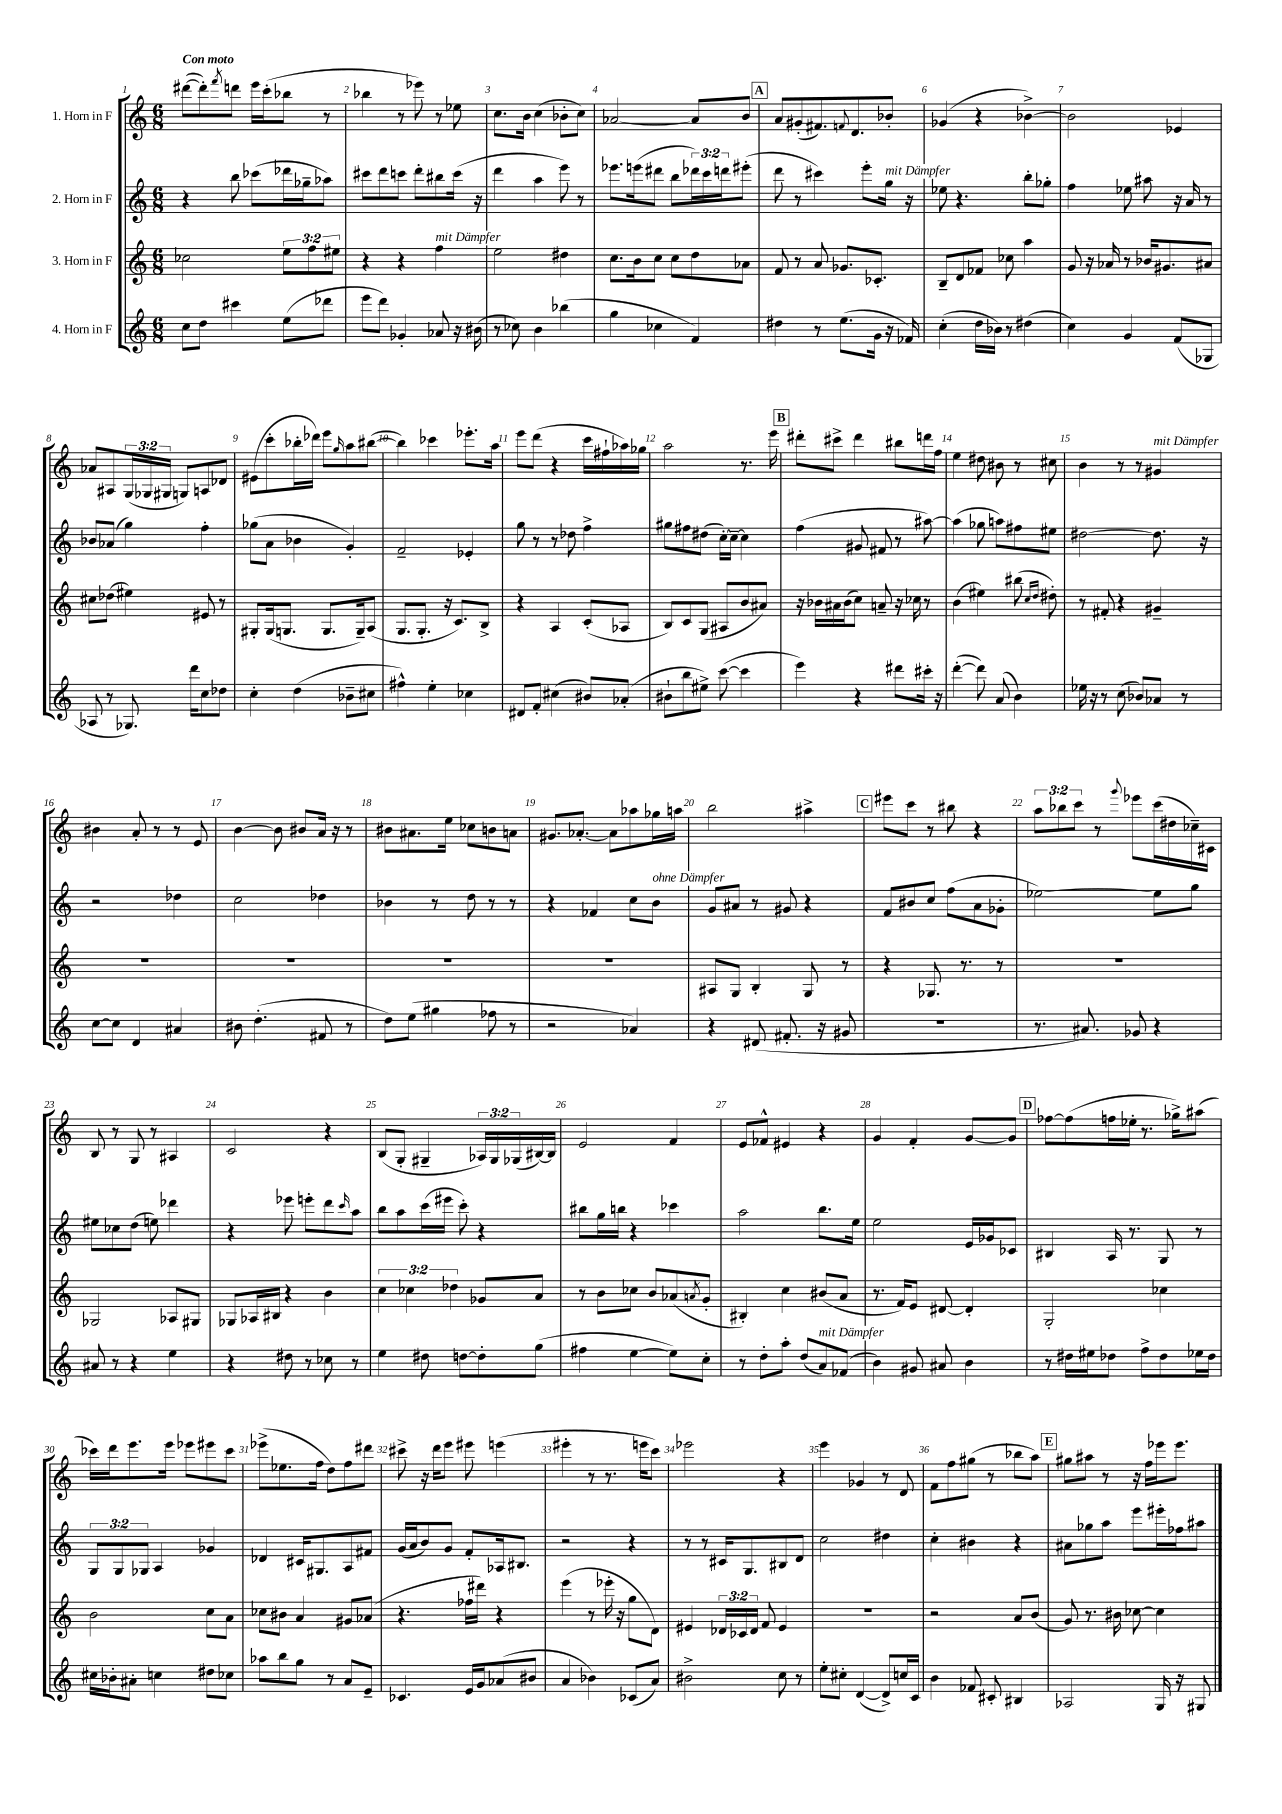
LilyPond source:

<<
\new StaffGroup <<
\new Staff = "s0" \with { instrumentName = "1. Horn in F" } {
    \clef treble \key c \major \numericTimeSignature \time 6/8 \override Staff.TupletNumber.text = #tuplet-number::calc-fraction-text \tempo "Con moto"
    dis'''8~( dis'''8-.) \acciaccatura { f'''8 } d'''8 e'''16 c'''16-.( bes''8 r8 |
    bes''4 r8 ees'''8) r8 ees''8 |
    c''8. b'16 c''4( bes'8-. c''8) |
    aes'2~ aes'8 b'8 |
    \mark \markup { \box "A" } a'8 gis'8-.( fis'8.) \appoggiatura { f'8 } d'8. bes'8-. |
    ges'4( r4 bes'4~->) |
    bes'2 ees'4 |
    aes'8 ais8 \tuplet 3/2 { g16( ges16 gis16 } g8) a8 des'8 |
    eis'8( c'''8-. bes''16-. des'''16) e'''8 \grace { g''16 } a''8 bis''8~( |
    bis''4) ces'''4 ees'''8.-. a''16 |
    e'''8 d'''8( r4 c'''16 fis''16-! aes''16) ges''16 |
    a''2 r8. e'''16 |
    \mark \markup { \box "B" } dis'''8-. cis'''8-> dis'''4 bis''8 d'''16 f''16 |
    e''4 dis''8 bis'8 r8 cis''8 |
    b'4 r8 r8 gis'4^\markup { \italic "mit Dämpfer" } |
    bis'4 a'8-. r8 r8 e'8 |
    b'4~ b'8 bis'8 a'16 r16 r8 |
    bis'8 ais'8. e''16 ces''8 b'8 a'8 |
    gis'8. aes'8.~-. aes'8 aes''8 ges''16 a''16 |
    b''2 ais''4-> |
    \mark \markup { \box "C" } eis'''8 c'''8 r8 bis''8 r4 |
    \tuplet 3/2 { a''8 bes''8 c'''8 } r8 \appoggiatura { g'''8 } ees'''8 c'''16( dis''16 ces''16--) cis'16 |
    b8 r8 g8 r8 ais4 |
    c'2 r4 |
    b8( g8-. gis4-- \tuplet 3/2 { aes16) gis16 ges16( } bis16~) bis16 |
    e'2 f'4 |
    e'8 fes'8-^ eis'4 r4 |
    g'4 f'4-. g'8~ g'8 |
    \mark \markup { \box "D" } fes''8~ fes''8( f''16 ees''16-. r8. ges''16->) ais''8( |
    ces'''16) d'''16 e'''8. e'''16 ees'''8 eis'''8 ces'''8 |
    ees'''8->( ees''8. f''16 d''8) f''8 dis'''8 |
    cis'''8-> r16 d'''16 e'''8 eis'''8 e'''4( |
    eis'''4-. r8 r8. e'''16 c'''8) |
    ees'''2 r4 |
    e'''4 ges'4 r8 d'8 |
    f'8 f''8 gis''8( r8 bes''8 a''8) |
    \mark \markup { \box "E" } gis''8 ais''8 r8 r16 f''16 ees'''16 ees'''8. \bar "|." |
}
\new Staff = "s1" \with { instrumentName = "2. Horn in F" } {
    \clef treble \key c \major \numericTimeSignature \time 6/8 \override Staff.TupletNumber.text = #tuplet-number::calc-fraction-text
    r4 b''8 ces'''8( des'''16 ges''16-- aes''8) |
    cis'''8 d'''8 c'''8 d'''8-. bis''8 c'''16( r16 |
    d'''4 a''4 e'''8) r8 |
    ees'''8. e'''16( dis'''8 b''8 \tuplet 3/2 { des'''16) c'''16 d'''16 } eis'''8-.( |
    \mark \markup { \box "A" } d'''8 r8 cis'''4) e'''8-. g''16^\markup { \italic "mit Dämpfer" } r16 |
    ees''8 r4. b''8-. ges''8-. |
    f''4 ees''8 ais''8 r16 a'16 r8 |
    bes'8 aes'8( g''4) f''4-. |
    ges''8( a'8 bes'4 g'4-.) |
    f'2-- ees'4-. |
    g''8 r8 r8 des''8 f''4-> |
    gis''8 fis''8 dis''8( c''16~-.) c''16~-- c''4 |
    \mark \markup { \box "B" } f''4( gis'8 fis'8 r8 ais''8~) |
    ais''4( ges''8 a''8) fis''8 eis''8 |
    dis''2~ dis''8. r16 |
    r2 des''4 |
    c''2 des''4 |
    bes'4 r8 d''8 r8 r8 |
    r4 fes'4 c''8 b'8^\markup { \italic "ohne Dämpfer" } |
    g'8 ais'8 r8 gis'8 r4 |
    \mark \markup { \box "C" } f'8 bis'8 c''8 f''8( a'8 ges'8-. |
    ees''2~) ees''8 g''8 |
    eis''8 ces''8 d''8( e''8) des'''4 |
    r4 ees'''8 e'''8-. d'''8 \grace { c'''16 } a''8 |
    b''8 a''8 c'''16( eis'''16 c'''8-.) r4 |
    bis''8 g''16 b''16 r4 ces'''4 |
    a''2 b''8. e''16 |
    e''2 e'16 ges'16 ces'8 |
    \mark \markup { \box "D" } bis4 a16 r8. g8 r8 |
    \tuplet 3/2 { g8 g8 ges8 } a4 ges'4 |
    des'4 cis'16 gis8. a8 fis'8 |
    g'16( a'16 b'8) g'8 f'8-. aes16 bis8. |
    r2 r4 |
    r8 r8 cis'16 g8. bis8 d'8 |
    c''2 dis''4 |
    c''4-. bis'4 r4 |
    \mark \markup { \box "E" } ais'8 ges''8 a''8 e'''8 eis'''16-. fes''16 ais''8 \bar "|." |
}
\new Staff = "s2" \with { instrumentName = "3. Horn in F" } {
    \clef treble \key c \major \numericTimeSignature \time 6/8 \override Staff.TupletNumber.text = #tuplet-number::calc-fraction-text
    ces''2 \tuplet 3/2 { e''8 f''8 eis''8 } |
    r4 r4 f''4^\markup { \italic "mit Dämpfer" } |
    e''2 dis''4 |
    c''8. b'16 c''8 c''8 d''8 aes'8 |
    \mark \markup { \box "A" } f'8 r8 a'8 ges'8. ces'8.-. |
    b8-- d'8 fes'8 ces''8 a''4 |
    g'8 r16 aes'16 r8 bes'16 gis'8. ais'8 |
    cis''8 des''8( eis''4) eis'8 r8 |
    gis8-. gis16( g8. g8. g16--) a8( |
    g8. g8.-. r16 c'8.) b8-> |
    r4 a4 c'8-.( aes8 |
    b8) c'8 g8( ais8 b'8 ais'8) |
    \mark \markup { \box "B" } r16 bes'16 ais'16 bes'16( c''8) a'8-- r16 ces''16 r8 |
    b'4( eis''4) bis''8( \grace { c''16 d''16 } dis''8-.) |
    r8 fis'8-. r4 gis'4-- |
    R2. |
    R2. |
    R2. |
    R2. |
    ais8 g8 b4-. g8 r8 |
    \mark \markup { \box "C" } r4 ges8. r8. r8 |
    R2. |
    ges2 aes8 gis8 |
    ges8 aes16 bis16 r4 b'4 |
    \tuplet 3/2 { c''4 ces''4 des''4 } ges'8 a'8 |
    r8 b'8 ces''8 b'8 aes'8( \acciaccatura { a'8 } g'8-. |
    bis4-.) c''4 bis'8( a'8 |
    r8. f'16) e'8 dis'8~ dis'4-. |
    \mark \markup { \box "D" } g2-. ces''4 |
    b'2 c''8 a'8 |
    ces''8 bis'8 a'4 gis'8 aes'8( |
    r4. fes''16 dis'''16) r4 |
    e'''4( r8 ees'''16-. r16 g''8 d'8) |
    eis'4 \tuplet 3/2 { des'16 ces'16 des'16 } f'8 eis'4 |
    R2. |
    r2 a'8 b'8( |
    \mark \markup { \box "E" } g'8) r8. bis'16 ces''8~ ces''4 \bar "|." |
}
\new Staff = "s3" \with { instrumentName = "4. Horn in F" } {
    \clef treble \key c \major \numericTimeSignature \time 6/8
    c''8 d''8 cis'''4 e''8( des'''8 |
    e'''8 d'''8) ges'4-. aes'8 r16 bis'16( |
    r8 ces''8) b'4 bes''4( |
    g''4 ces''4 f'4) |
    \mark \markup { \box "A" } dis''4 r8 e''8.( g'16 r16 fes'16) |
    c''4-.( d''16 bes'16) r8 dis''4( |
    c''4) g'4 f'8( ges8 |
    aes8 r8 ges8.) d'''16 c''8 des''8 |
    c''4-. d''4( bes'8-- cis''8 |
    fis''4-^) e''4-. ces''4 |
    dis'8 f'8-. cis''4( bis'8) aes'8-.( |
    bis'8-! b''8 eis''8->) c'''8~( c'''4 |
    \mark \markup { \box "B" } e'''4) r4 dis'''8 cis'''16-. r16 |
    d'''4~-.( d'''8) a'8( b'4) |
    ees''16 r16 r8 c''8( bes'8) aes'8 r8 |
    c''8~ c''8 d'4 ais'4 |
    bis'8 d''4.-.( fis'8 r8 |
    d''8) e''8( gis''4 fes''8 r8 |
    r2 aes'4) |
    r4 dis'8( fis'8.-. r16 gis'8 |
    \mark \markup { \box "C" } R2. |
    r8. ais'8.) ges'8 r4 |
    ais'8 r8 r4 e''4 |
    r4 dis''8 r8 ces''8 r8 |
    e''4 dis''8 d''8~ d''8-. g''8( |
    fis''4 e''4~ e''8) c''8-. |
    r8 d''8-. a''8-. d''8( a'8^\markup { \italic "mit Dämpfer" }) fes'8( |
    b'4) gis'8 ais'8 b'4 |
    \mark \markup { \box "D" } r8 dis''16 eis''16 des''8 f''8-> des''8 ees''16 des''16 |
    cis''16 bes'16-. ais'8-. c''4 dis''8 ces''8 |
    aes''8 b''8 g''8 r8 a'8 e'8-- |
    ces'4. e'16 g'16 aes'8( bis'8 |
    a'4 bes'4) ces'8( a'8) |
    bis'2-> c''8 r8 |
    e''8-. cis''8-. d'4~( d'8->) c''16 c'16 |
    b'4 fes'8 cis'8-. bis4 |
    \mark \markup { \box "E" } aes2 g16 r16 gis8 \bar "|." |
}
>>
>>
\layout { \context { \Score \override BarNumber.break-visibility = ##(#f #t #t) barNumberVisibility = #all-bar-numbers-visible } }
